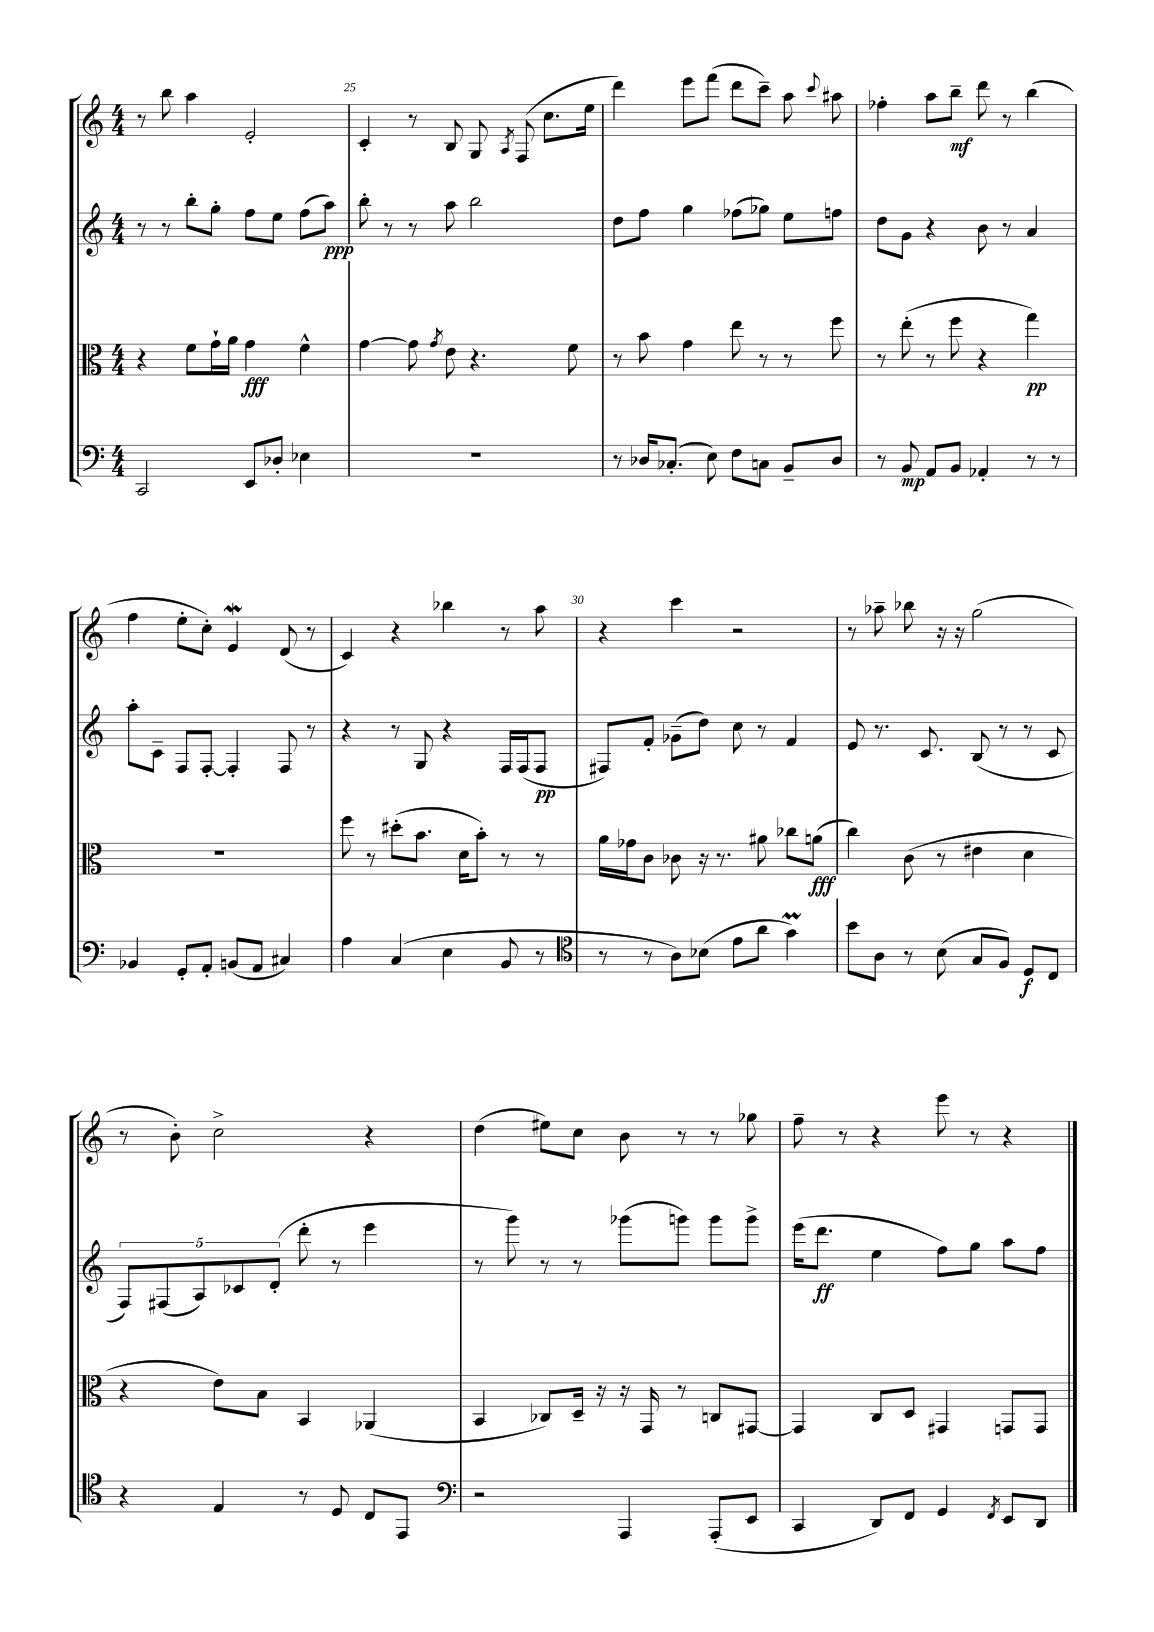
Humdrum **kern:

**kern	**dynam	**kern	**dynam	**kern	**dynam	**kern	**dynam
*part4	*part4	*part3	*part3	*part2	*part2	*part1	*part1
*staff4	*staff4	*staff3	*staff3	*staff2	*staff2	*staff1	*staff1
*clefF4	*	*clefC3	*	*clefG2	*	*clefG2	*
*k[]	*	*k[]	*	*k[]	*	*k[]	*
*M4/4	*	*M4/4	*	*M4/4	*	*M4/4	*
=24	=24	=24	=24	=24	=24	=24	=24
2CC/	.	4r	.	8r	.	8r	.
.	.	.	.	8r	.	8bb\	.
.	.	8f\L	.	8bb'\L	.	4aa\	.
.	.	16g`\L	.	8gg'\J	.	.	.
.	.	16a\JJ	.	.	.	.	.
8EE/L	.	4g\	fff	8ff\L	.	2e'/	.
8D-X'/J	.	.	.	8ee\J	.	.	.
4E-X\	.	4f^^\	.	(8ff\L	.	.	.
.	.	.	.	8aa\J)	ppp	.	.
=25	=25	=25	=25	=25	=25	=25	=25
1r	.	[4g\	.	8bb'\	.	4c'/	.
.	.	.	.	8r	.	.	.
.	.	8g\]	.	8r	.	8r	.
.	.	8qg/	.	.	.	.	.
.	.	8e\	.	8aa\	.	8B/	.
.	.	4.r	.	2bb\	.	8G/	.
.	.	.	.	.	.	8qA/	.
.	.	.	.	.	.	(8F/	.
.	.	.	.	.	.	8.cc\L	.
.	.	8f\	.	.	.	.	.
.	.	.	.	.	.	16ee\Jk	.
=26	=26	=26	=26	=26	=26	=26	=26
8r	.	8r	.	8dd\L	.	4ddd\)	.
16D-X/KL	.	8b\	.	8ff\J	.	.	.
(8.C-X'/J	.	.	.	.	.	.	.
.	.	4g\	.	4gg\	.	8eee\L	.
8E\)	.	.	.	.	.	(8fff\J	.
8F\L	.	8ee\	.	(8ff-X\L	.	8ddd\L	.
8Cn\J	.	8r	.	8gg-X\J)	.	8ccc~\J)	.
8BB~/L	.	8r	.	8ee\L	.	8aa\	.
.	.	.	.	.	.	8qqccc/	.
8D-/J	.	8ff\	.	8ffn\J	.	8aa#X\	.
=27	=27	=27	=27	=27	=27	=27	=27
8r	.	8r	.	8dd\L	.	4ff-X'\	.
8BB/	mp	(8ee'\	.	8g\J	.	.	.
8AA/L	.	8r	.	4r	.	8aa\L	.
8BB/J	.	8ff\	.	.	.	8bb~\J	mf
4AA-X'/	.	4r	.	8b\	.	8ddd\	.
.	.	.	.	8r	.	8r	.
8r	.	4gg\)	pp	4a/	.	(4bb\	.
8r	.	.	.	.	.	.	.
!!LO:LB:g=z
=28	=28	=28	=28	=28	=28	=28	=28
4BB-X/	.	1r	.	8aa'\L	.	4ff\	.
.	.	.	.	8c~\J	.	.	.
8GG'/L	.	.	.	8F/L	.	8ee'\L	.
8AA'/J	.	.	.	[8F'/J	.	8cc'\J)	.
(8BBn/L	.	.	.	4F'/]	.	4eW/	.
8AA/J	.	.	.	.	.	.	.
4C#X/)	.	.	.	8F/	.	(8d/	.
.	.	.	.	8r	.	8r	.
=29	=29	=29	=29	=29	=29	=29	=29
4A\	.	8ff\	.	4r	.	4c/)	.
.	.	8r	.	.	.	.	.
(4C/	.	(8dd#X'\L	.	8r	.	4r	.
.	.	8.b\J	.	8G/	.	.	.
4E\	.	.	.	4r	.	4bb-X\	.
.	.	16d\KL	.	.	.	.	.
.	.	8b'\J)	.	.	.	.	.
8BB/	.	8r	.	16F/LL	.	8r	.
.	.	.	.	(16F/J	.	.	.
8r	.	8r	.	8F/J	pp	8aa\	.
=30	=30	=30	=30	=30	=30	=30	=30
*clefC4	*	*	*	*	*	*	*
8r	.	16a\LL	.	8F#X/L)	.	4r	.
.	.	16g-X\J	.	.	.	.	.
8r	.	8c\J	.	8f'/J	.	.	.
8A\L)	.	8c-X\	.	(8g-X~\L	.	4ccc\	.
(8B-X\J	.	16r	.	8dd\J)	.	.	.
.	.	8.r	.	.	.	.	.
8e\L	.	.	.	8cc\	.	2r	.
8a\J	.	8a#X\	.	8r	.	.	.
4gM\)	.	8cc-X\L	.	4f/	.	.	.
.	.	(8an\J	fff	.	.	.	.
=31	=31	=31	=31	=31	=31	=31	=31
8b\L	.	4cc\)	.	8e/	.	8r	.
8A\J	.	.	.	8.r	.	8aa-X~\	.
8r	.	(8c\	.	.	.	8bb-X\	.
.	.	.	.	8.c/	.	.	.
(8B\	.	8r	.	.	.	16r	.
.	.	.	.	.	.	16r	.
8G/L	.	4e#X\	.	(8B/	.	(2gg\	.
8F/J)	.	.	.	8r	.	.	.
8D/L	f	4d\	.	8r	.	.	.
8C/J	.	.	.	8c/	.	.	.
!!LO:LB:g=z
=32	=32	=32	=32	=32	=32	=32	=32
4r	.	4r	.	10F/L)	.	8r	.
.	.	.	.	(10F#X/	.	.	.
.	.	.	.	.	.	8b'\)	.
.	.	.	.	10A/)	.	.	.
4E/	.	8e\L)	.	.	.	2cc^\	.
.	.	.	.	10c-X/	.	.	.
.	.	8B\J	.	.	.	.	.
.	.	.	.	(10d'/J	.	.	.
8r	.	4BB/	.	8ddd'\	.	.	.
8D/	.	.	.	8r	.	.	.
8C/L	.	(4AA-X/	.	4eee\	.	4r	.
8EE/J	.	.	.	.	.	.	.
=33	=33	=33	=33	=33	=33	=33	=33
*clefF4	*	*	*	*	*	*	*
2r	.	4BB/	.	8r	.	(4dd\	.
.	.	.	.	8ggg\)	.	.	.
.	.	8C-X/L)	.	8r	.	8ee#X\L)	.
.	.	16D~/Jk	.	8r	.	8cc\J	.
.	.	16r	.	.	.	.	.
4AAA/	.	16r	.	(8ggg-X\L	.	8b\	.
.	.	16GG/	.	.	.	.	.
.	.	8r	.	8gggn\J)	.	8r	.
(8AAA'/L	.	8Cn/L	.	8ggg\L	.	8r	.
8EE/J	.	[8GG#X/J	.	8ggg^\J	.	8gg-X\	.
=34	=34	=34	=34	=34	=34	=34	=34
4CC/	.	4GG#/]	.	(16eee\KL	.	8ff~\	.
.	.	.	.	8.ddd\J	ff	.	.
.	.	.	.	.	.	8r	.
8DD/L)	.	8C/L	.	4ee\	.	4r	.
8FF/J	.	8D/J	.	.	.	.	.
4GG/	.	4GG#X/	.	8ff\L)	.	8eee\	.
.	.	.	.	8gg\J	.	8r	.
8qFF/	.	.	.	.	.	.	.
8EE/L	.	8GGn/L	.	8aa\L	.	4r	.
8DD/J	.	8GG/J	.	8ff\J	.	.	.
==	==	==	==	==	==	==	==
*-	*-	*-	*-	*-	*-	*-	*-
